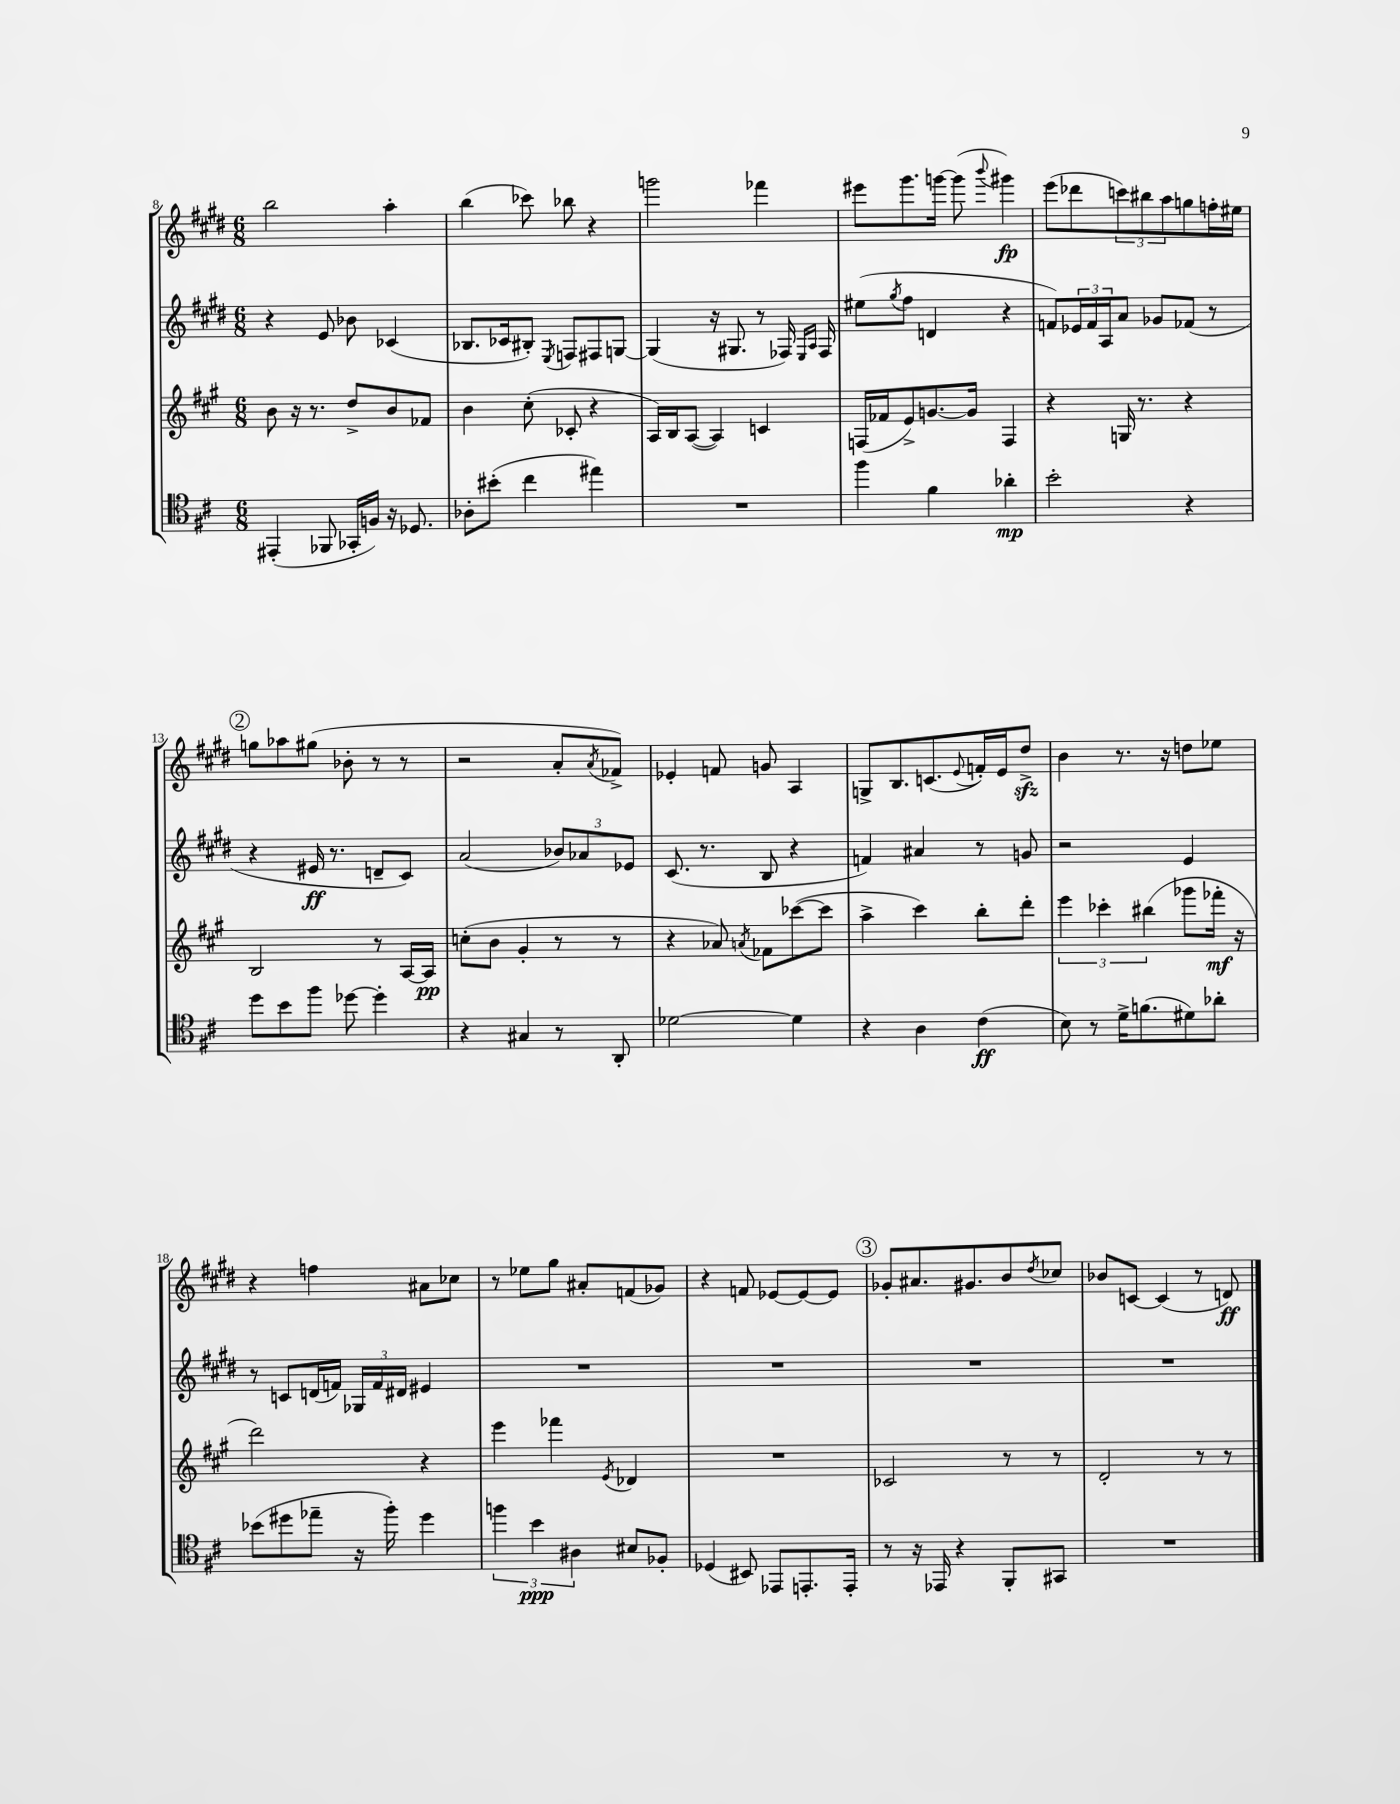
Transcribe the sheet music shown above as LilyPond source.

<<
\new StaffGroup <<
\new Staff = "s0" {
    \clef treble \key e \major \numericTimeSignature \time 6/8
    b''2 a''4-. |
    b''4( ces'''8) bes''8 r4 |
    g'''2 fes'''4 |
    eis'''8 gis'''8. g'''16~ g'''8( \appoggiatura { b'''8 } gis'''4\fp) |
    e'''8( des'''8 \tuplet 3/2 { c'''8) bis''8 a''8 } g''8 f''16-. eis''16 |
    \mark \markup { \circle "2" } g''8 aes''8 gis''8( bes'8-. r8 r8 |
    r2 a'8-. \acciaccatura { a'8 } fes'8->) |
    ees'4-. f'8 g'8 a4 |
    g8-> b8. c'8.( \appoggiatura { e'8 } f'16-.) e'16 dis''8->\sfz |
    b'4 r8. r16 d''8 ees''8 |
    r4 f''4 ais'8 ces''8 |
    r8 ees''8 gis''8 ais'8-. f'8( ges'8) |
    r4 f'8 ees'8~ ees'8~ ees'8 |
    \mark \markup { \circle "3" } ges'8-. ais'8. gis'8. b'8 \acciaccatura { dis''8 } ces''8 |
    bes'8 c'8~ c'4( r8 d'8\ff) \bar "|." |
}
\new Staff = "s1" {
    \clef treble \key e \major \numericTimeSignature \time 6/8
    r4 e'8 bes'8 ces'4( |
    bes8. ces'16 bis8-.) \acciaccatura { e8 } f8 fis8 g8~ |
    g4( r16 gis8. r8 fes16) \grace { e16 a16 } fes16 |
    eis''8( \acciaccatura { gis''8 } fis''8 d'4 r4 |
    f'8) \tuplet 3/2 { ees'16 f'16 a16 } a'8 ges'8 fes'8( r8 |
    \mark \markup { \circle "2" } r4 eis'16\ff r8. d'8-- cis'8) |
    a'2( \tuplet 3/2 { bes'8) aes'8 ees'8 } |
    cis'8.( r8. b8 r4 |
    f'4) ais'4 r8 g'8 |
    r2 e'4 |
    r8 c'8 d'16( f'16) \tuplet 3/2 { ges16 f'16 dis'16 } eis'4 |
    R2. |
    R2. |
    \mark \markup { \circle "3" } R2. |
    R2. \bar "|." |
}
\new Staff = "s2" {
    \clef treble \key a \major \numericTimeSignature \time 6/8
    b'8 r16 r8. d''8-> b'8 fes'8 |
    b'4 cis''8-.( ces'8-. r4 |
    a16) b16 a8~( a4) c'4 |
    f16( fes'16 e'8->) g'8.~ g'16 f4 |
    r4 g16 r8. r4 |
    \mark \markup { \circle "2" } b2 r8 a16~ a16\pp |
    c''8-.( b'8 gis'4-. r8 r8 |
    r4 aes'8) \acciaccatura { a'8 } fes'8 ces'''8~( ces'''8 |
    a''4-> cis'''4) b''8-. d'''8-. |
    \tuplet 3/2 { e'''4 ces'''4-. bis''4( } ges'''8 fes'''16-.\mf r16 |
    d'''2) r4 |
    e'''4 fes'''4 \acciaccatura { e'8 } des'4 |
    R2. |
    \mark \markup { \circle "3" } ces'2 r8 r8 |
    d'2-. r8 r8 \bar "|." |
}
\new Staff = "s3" {
    \clef tenor \key d \major \numericTimeSignature \time 6/8
    eis,4-.( fes,8 ges,16-. f16) r16 des8. |
    aes8-. bis'8-.( cis''4 eis''4) |
    R2. |
    fis''4 fis'4 aes'4-.\mp |
    b'2-. r4 |
    \mark \markup { \circle "2" } d''8 b'8 fis''8 des''8~ des''4-. |
    r4 gis4 r8 a,8-. |
    des'2~ des'4 |
    r4 a4 cis'4\ff( |
    b8) r8 d'16-> f'8.( dis'8) aes'8-. |
    bes'8( dis''8 ees''8-- r16 fis''16-.) dis''4 |
    \tuplet 3/2 { f''4 b'4\ppp ais4 } bis8 fes8-. |
    des4( bis,8) ees,8 e,8.-. e,16-. |
    \mark \markup { \circle "3" } r8 r16 ees,16 r4 fis,8-. gis,8 |
    R2. \bar "|." |
}
>>
>>
\layout { \context { \Score currentBarNumber = #8 } }
